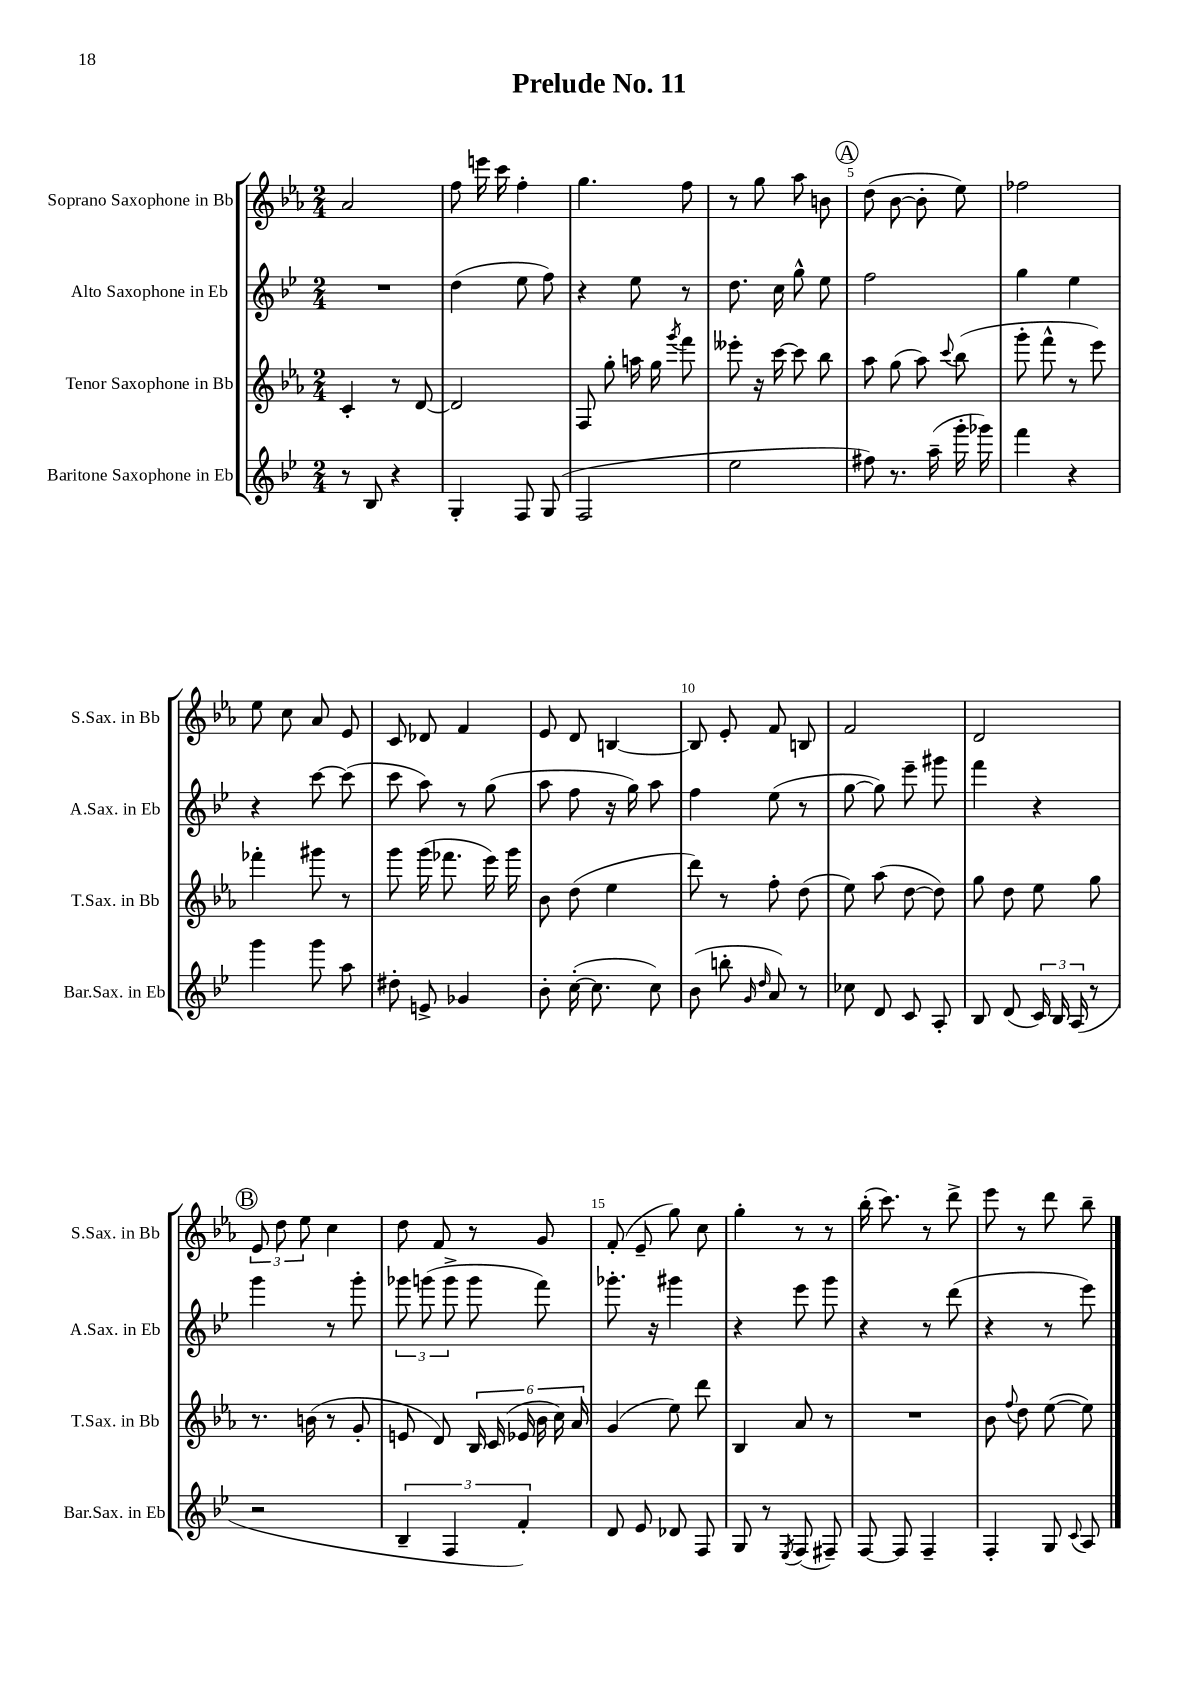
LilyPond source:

\header { title = "Prelude No. 11" }
<<
\new StaffGroup <<
\new Staff = "s0" \with { instrumentName = "Soprano Saxophone in Bb" shortInstrumentName = "S.Sax. in Bb" } {
    \clef treble \key ees \major \numericTimeSignature \time 2/4
    \autoBeamOff aes'2 |
    f''8 e'''16 c'''16 f''4-. |
    g''4. f''8 |
    r8 g''8 aes''8 b'8 |
    \mark \markup { \circle "A" } d''8( bes'8~ bes'8-. ees''8) |
    fes''2 |
    ees''8 c''8 aes'8 ees'8 |
    c'8 des'8 f'4 |
    ees'8 d'8 b4~ |
    b8 ees'8-. f'8 b8 |
    f'2 |
    d'2 |
    \mark \markup { \circle "B" } \tuplet 3/2 { ees'8 d''8 ees''8 } c''4 |
    d''8 f'8 r8 g'8 |
    f'8-.( ees'8-- g''8) c''8 |
    g''4-. r8 r8 |
    bes''16-.( c'''8.) r8 d'''8-> |
    ees'''8 r8 d'''8 bes''8-- \bar "|." |
}
\new Staff = "s1" \with { instrumentName = "Alto Saxophone in Eb" shortInstrumentName = "A.Sax. in Eb" } {
    \clef treble \key bes \major \numericTimeSignature \time 2/4
    \autoBeamOff R2 |
    d''4( ees''8 f''8) |
    r4 ees''8 r8 |
    d''8. c''16 g''8-^ ees''8 |
    \mark \markup { \circle "A" } f''2 |
    g''4 ees''4 |
    r4 c'''8~ c'''8( |
    c'''8 a''8) r8 g''8( |
    a''8 f''8 r16 g''16) a''8 |
    f''4 ees''8( r8 |
    g''8~ g''8) ees'''8-- gis'''8 |
    f'''4 r4 |
    \mark \markup { \circle "B" } g'''4 r8 g'''8-. |
    \tuplet 3/2 { ges'''8 g'''8( g'''8-> } g'''8 f'''8) |
    ges'''8.-. r16 gis'''4 |
    r4 ees'''8 g'''8 |
    r4 r8 d'''8( |
    r4 r8 ees'''8) \bar "|." |
}
\new Staff = "s2" \with { instrumentName = "Tenor Saxophone in Bb" shortInstrumentName = "T.Sax. in Bb" } {
    \clef treble \key ees \major \numericTimeSignature \time 2/4
    \autoBeamOff c'4-. r8 d'8~ |
    d'2 |
    f8 g''8-. a''16 g''16 \acciaccatura { g'''8 } f'''8 |
    eeses'''8-. r16 c'''16~ c'''8 bes''8 |
    \mark \markup { \circle "A" } aes''8 g''8( aes''8) \appoggiatura { c'''8 } bes''8( |
    g'''8-. f'''8-^ r8 ees'''8) |
    fes'''4-. gis'''8 r8 |
    g'''8 g'''16( fes'''8. ees'''16) g'''16 |
    bes'8 d''8( ees''4 |
    d'''8) r8 f''8-. d''8( |
    ees''8) aes''8( d''8~ d''8) |
    g''8 d''8 ees''8 g''8 |
    \mark \markup { \circle "B" } r8. b'16( r8 g'8-. |
    e'8 d'8) \tuplet 6/4 { bes16 c'16( ees'16 bes'16 c''16) aes'16 } |
    g'4( ees''8) d'''8 |
    bes4 aes'8 r8 |
    R2 |
    bes'8 \appoggiatura { f''8 } d''8 ees''8~( ees''8) \bar "|." |
}
\new Staff = "s3" \with { instrumentName = "Baritone Saxophone in Eb" shortInstrumentName = "Bar.Sax. in Eb" } {
    \clef treble \key bes \major \numericTimeSignature \time 2/4
    \autoBeamOff r8 bes8 r4 |
    g4-. f8 g8( |
    f2 |
    ees''2 |
    \mark \markup { \circle "A" } fis''8) r8. a''16--( g'''16-. ges'''16) |
    f'''4 r4 |
    g'''4 g'''8 a''8 |
    dis''8-. e'8-> ges'4 |
    bes'8-. c''16~-.( c''8. c''8) |
    bes'8( b''8-. \grace { g'16 d''16 } a'8) r8 |
    ces''8 d'8 c'8 a8-. |
    bes8 d'8( \tuplet 3/2 { c'16) bes16 a16( } r8 |
    \mark \markup { \circle "B" } r2 |
    \tuplet 3/2 { bes4-- f4 f'4-.) } |
    d'8 ees'8 des'8 f8 |
    g8 r8 \acciaccatura { ees8 } f8( fis8--) |
    f8~ f8 f4-- |
    f4-. g8 \appoggiatura { c'8 } a8 \bar "|." |
}
>>
>>
\layout { \context { \Score \override BarNumber.break-visibility = ##(#f #t #t) barNumberVisibility = #(every-nth-bar-number-visible 5) } }
